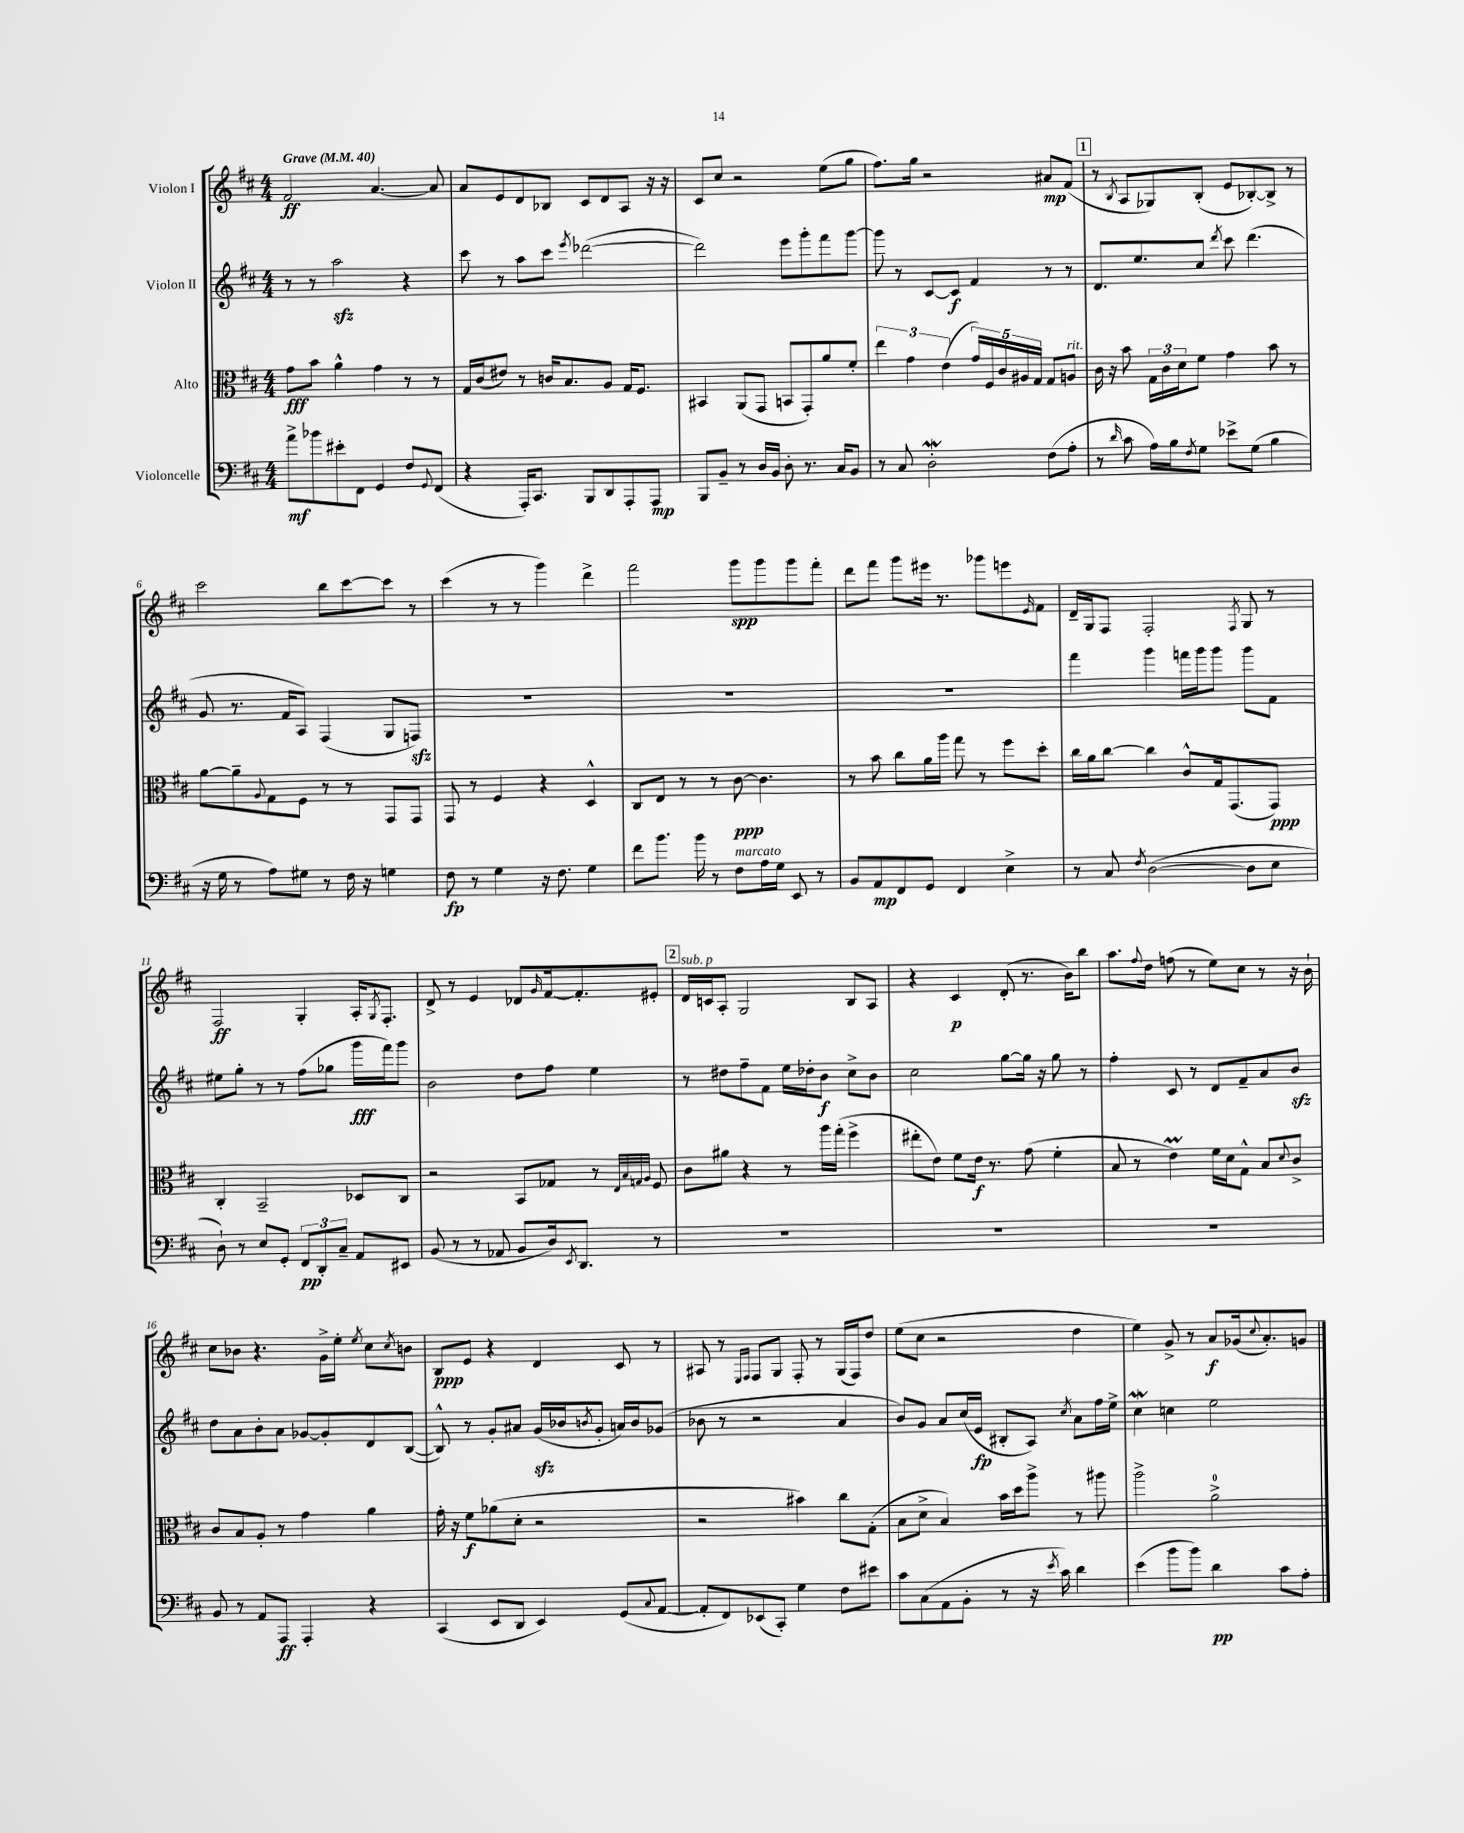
<<
\new StaffGroup <<
\new Staff = "s0" \with { instrumentName = "Violon I" } {
    \clef treble \key d \major \numericTimeSignature \time 4/4 \tempo "Grave" 4 = 40
    fis'2\ff a'4.~ a'8 |
    a'8 e'8 d'8 bes8 cis'8 d'8 a8 r16 r16 |
    cis'8 cis''8 r2 e''8( g''8 |
    fis''8.) g''16 r2 ais'8\mp fis'8( |
    \mark \markup { \box "1" } r8 \acciaccatura { b8 } a8 ges8) b8-.( e'8 bes8~-.) bes8-> r8 |
    cis'''2 b''8 cis'''8~ cis'''8 r8 |
    cis'''4( r8 r8 g'''4) d'''4-> |
    fis'''2 g'''8\spp g'''8 g'''8 fis'''8-. |
    d'''8 fis'''8 g'''8 eis'''16 r8. ges'''8 e'''8 \grace { e'16 } fis'8 |
    d'16-- g16 fis8 fis2-. \acciaccatura { fis8 } g8 r8 |
    fis2\ff g4-. a16-. \acciaccatura { g8 } fis8.-. |
    d'8-> r8 e'4 des'8 \grace { g'16 } fis'16~ fis'8.-. eis'8-. |
    \mark \markup { \box "2" } d'16^\markup { \italic "sub. p" } c'16 a8-. g2 b8 a8 |
    r4 cis'4\p d'8-.( r8. b'16) b''8 |
    a''8. \appoggiatura { fis''8 } d''16 f''8( r8 e''8) cis''8 r8 r16 b'16-! |
    cis''8 bes'8 r4. g'16-> e''16-. \acciaccatura { e''8 } cis''8 \acciaccatura { cis''8 } b'8 |
    b8\ppp e'8 r4 d'4 cis'8 r8 |
    ais8 r8 \grace { e16 fis16 } fis8 g8 fis8-. r8 g16( fis16) d''8 |
    e''8( cis''8 r2 d''4 |
    e''4) g'8-> r8 a'8\f ges'16( \appoggiatura { cis''8 } a'8.-.) g'8 \bar "|." |
}
\new Staff = "s1" \with { instrumentName = "Violon II" } {
    \clef treble \key d \major \numericTimeSignature \time 4/4
    r8 r8 a''2\sfz r4 |
    cis'''8 r8 a''8 cis'''8 \acciaccatura { e'''8 } des'''2~( |
    des'''2) e'''8 g'''8-. fis'''8 g'''8~ |
    g'''8 r8 cis'8~ cis'8\f fis'4 r8 r8 |
    \mark \markup { \box "1" } d'8. e''8. cis''8 \acciaccatura { d'''8 } cis'''8 d'''4.( |
    g'8 r8. fis'16 a8) fis4( g8 f8\sfz) |
    R1 |
    R1 |
    R1 |
    fis'''4 g'''4 f'''16 g'''16 g'''8 g'''8 fis'8 |
    eis''8 g''8-. r8 r8 fis''8( ges''8 g'''16\fff fis'''16) g'''8 |
    b'2 d''8 fis''8 e''4 |
    \mark \markup { \box "2" } r8 dis''8 fis''8-- fis'8 e''16 des''16-. b'8\f cis''8-> b'8 |
    cis''2 g''8~ g''16 r16 g''8 r8 |
    fis''4-. cis'8 r8 d'8 fis'8-- a'8 b'8\sfz |
    d''8 a'8 b'8-. a'8 ges'8~ ges'8-. d'8 b8~( |
    b8-^) r8 g'8-. ais'8 g'16\sfz( bes'16 \acciaccatura { b'8 } g'8-. a'16) b'16 ges'8( |
    bes'8 r8 r2 a'4 |
    b'8) g'8 a'8 cis''16( e'16\fp bis8-. a8) \acciaccatura { cis''8 } a'8 fis''16 e''16-> |
    cis''4\mordent c''4 e''2 \bar "|." |
}
\new Staff = "s2" \with { instrumentName = "Alto" } {
    \clef alto \key d \major \numericTimeSignature \time 4/4
    g'8\fff b'8 a'4-^ g'4 r8 r8 |
    g16 cis'16( eis'8) r8 c'16 b8. a8 g16 fis8. |
    bis,4 a,8( g,8 b,8 g,8-.) a'8 fis'8-. |
    \tuplet 3/2 { e''4 g'4 e'4( } \tuplet 5/4 { g'16) fis16 cis'16 ais16 g16 } g8 a8^\markup { \italic "rit." } |
    \mark \markup { \box "1" } cis'16 r16 b'8 \tuplet 3/2 { g16 cis'16 d'16 } fis'8 g'4 b'8 r8 |
    a'8~ a'8-- \appoggiatura { a8 } g8 fis8 r8 r8 g,8 g,8 |
    g,8 r8 fis4 r4 d4-^ |
    cis8 e8 r8 r8 cis'8~\ppp cis'4. |
    r8 b'8 cis''8 a'16 a''16 g''8 r8 fis''8 d''8-. |
    cis''16 a'16 cis''8~ cis''4 cis'8-^ g16 g,8.( g,8\ppp) |
    cis4-. b,2-- des8 cis8 |
    r2 b,8 ges8 r8 \grace { e32 b32 g32 a32 } fis8 |
    \mark \markup { \box "2" } cis'8 ais'8 r4 r8 a''16 g''16-.( fis''4-> |
    eis''8-. e'8) fis'8 e'16\f r8. g'8( fis'4-. |
    b8 r8 e'4\prall) fis'16 d'16 g8-^ b8 \appoggiatura { d'8 } cis'8-> |
    cis'8 b8 a8-. r8 g'4 a'4 |
    g'16-. r16 fis'8\f aes'8( d'8-. r2 |
    r2 bis'4) cis''8 g8-.( |
    b8 d'8-> b4) b'16 d''16 a''8-> r8 ais''8 |
    a''2-> a'2-0-> \bar "|." |
}
\new Staff = "s3" \with { instrumentName = "Violoncelle" } {
    \clef bass \key d \major \numericTimeSignature \time 4/4
    a'8->\mf bes'8 eis'8-. fis,8 g,4 fis8 \appoggiatura { g,8 } fis,8( |
    r4 a,,16-.) cis,8. b,,8 d,8 a,,8-. a,,8\mp |
    b,,8 b,8-- r8 d16 b,16 d8-. r8. cis16 b,8 |
    r8 cis8 d2-.\mordent fis8( a8-. |
    \mark \markup { \box "1" } r8 \grace { d'16 } cis'8 a16) b16 \acciaccatura { fis8 } g8 ees'8-> g8( b4 |
    r16 g16 r8 a8) gis8 r8 fis16 r16 g4 |
    fis8\fp r8 g4 r16 fis8. g4 |
    fis'8 b'8. b'16 r8 fis8^\markup { \italic "marcato" } a16 g16 e,8 r8 |
    b,8 a,8\mp fis,8 g,8 fis,4 e4-> |
    r8 cis8 \acciaccatura { fis8 } d2~( d8 e8 |
    d8-!) r8 e8 g,8-. \tuplet 3/2 { fis,8\pp d,8-. cis8-- } a,8 eis,8 |
    b,8( r8 r8 aes,8 b,8 d16) \acciaccatura { e,8 } d,8. r8 |
    \mark \markup { \box "2" } R1 |
    R1 |
    R1 |
    b,8 r8 a,8 a,,8\ff a,,4-. r4 |
    cis,4( e,8 d,8 e,4) g,8( \appoggiatura { cis8 } a,8~ |
    a,8-. fis,8) ees,8( cis,8-.) g4 fis8 eis'8 |
    cis'8 cis8( a,8 b,8-. r8 r16 \acciaccatura { e'8 } cis'16) d'4 |
    e'4( b'8 b'8) d'4\pp cis'8 a8-. \bar "|." |
}
>>
>>
